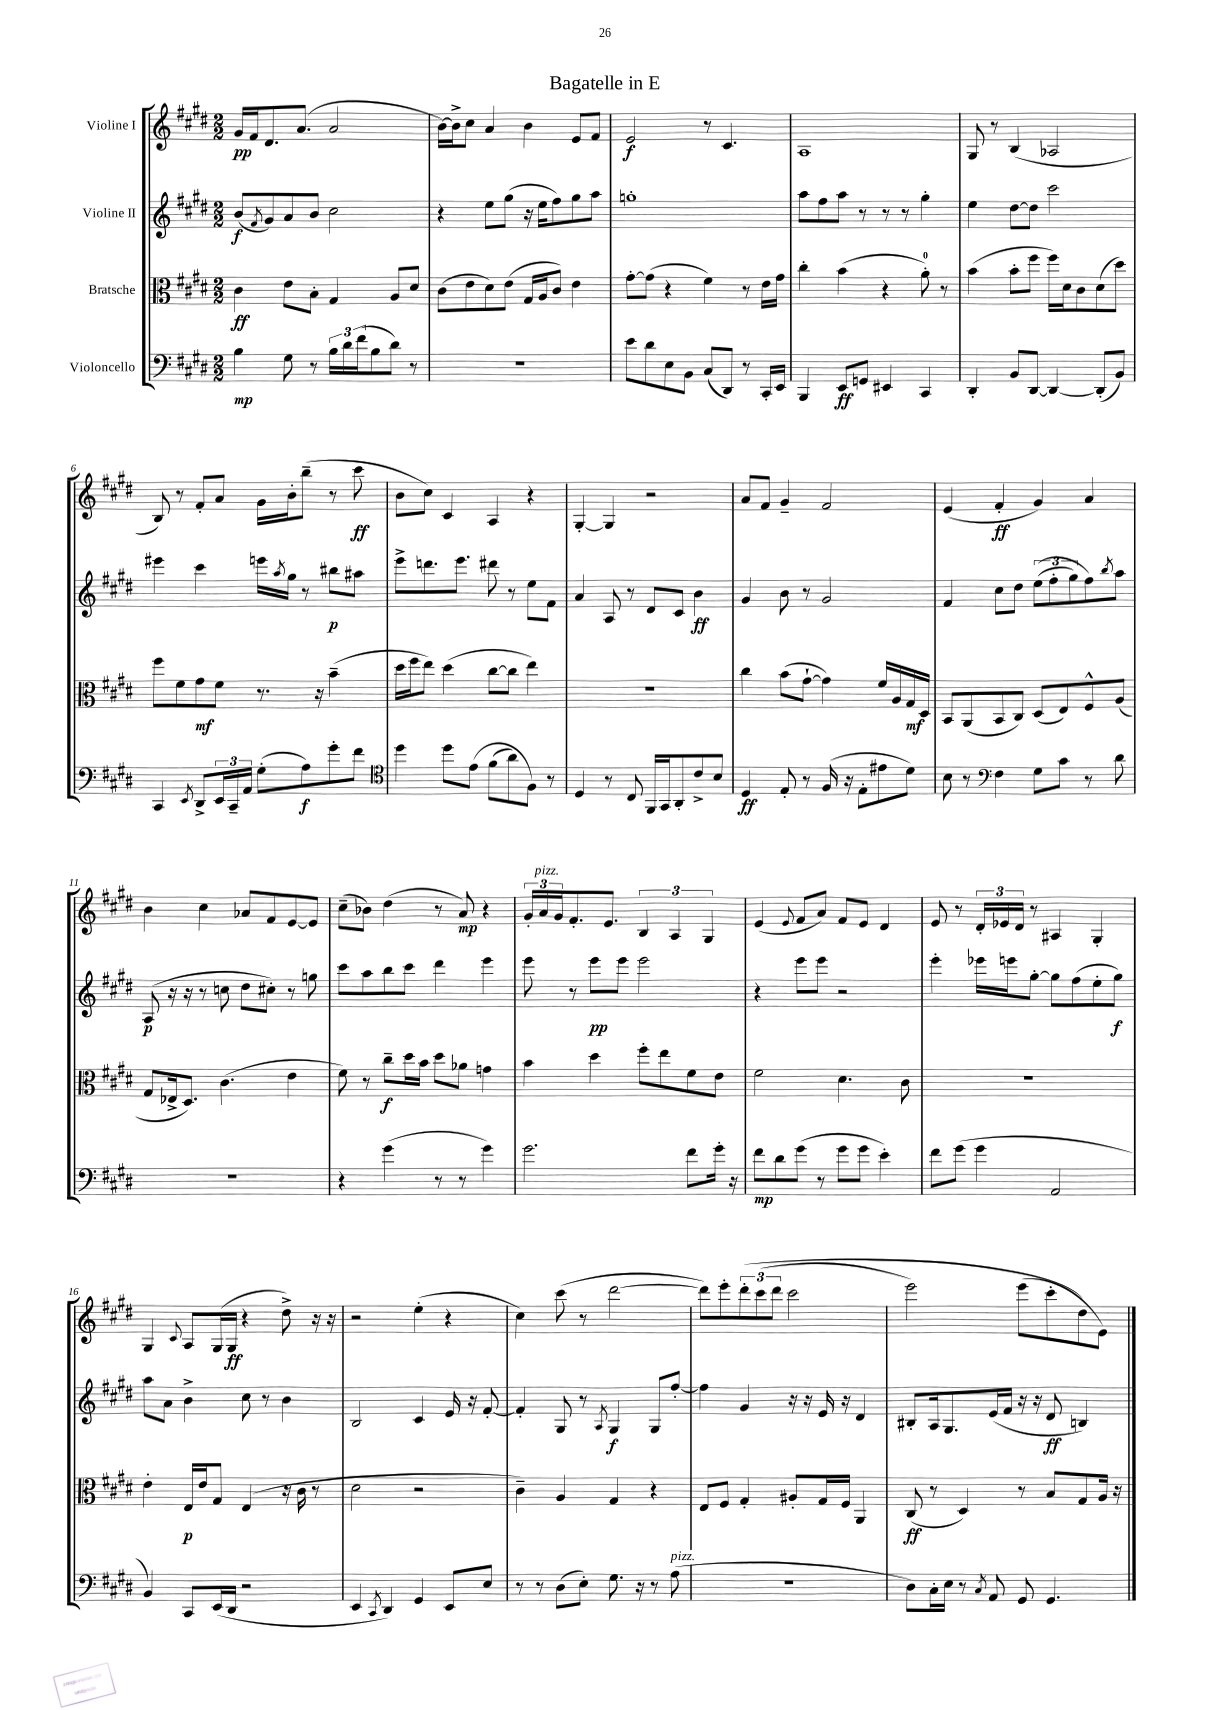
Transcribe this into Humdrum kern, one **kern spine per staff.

**kern	**dynam	**kern	**dynam	**kern	**dynam	**kern	**dynam
*part4	*part4	*part3	*part3	*part2	*part2	*part1	*part1
*staff4	*staff4	*staff3	*staff3	*staff2	*staff2	*staff1	*staff1
*I"Violoncello	*	*I"Bratsche	*	*I"Violine II	*	*I"Violine I	*
*clefF4	*	*clefC3	*	*clefG2	*	*clefG2	*
*k[f#c#g#d#]	*	*k[f#c#g#d#]	*	*k[f#c#g#d#]	*	*k[f#c#g#d#]	*
*M2/2	*	*M2/2	*	*M2/2	*	*M2/2	*
=1	=1	=1	=1	=1	=1	=1	=1
4B\	mp	4c#\	ff	(8b/L	f	16g#/LL	pp
.	.	.	.	.	.	16f#/J	.
.	.	.	.	8qf#/	.	.	.
.	.	.	.	8g#/)	.	8.d#/	.
8G#\	.	8e\L	.	8a/	.	.	.
.	.	.	.	.	.	(8.a/J	.
8r	.	8B'\J	.	8b/J	.	.	.
24B\LL	.	4G#/	.	2cc#\	.	2a/	.
24d#\	.	.	.	.	.	.	.
(24f#\J	.	.	.	.	.	.	.
8B\	.	.	.	.	.	.	.
8d#\J)	.	8A/L	.	.	.	.	.
8r	.	8d#/J	.	.	.	.	.
=2	=2	=2	=2	=2	=2	=2	=2
1r	.	(8c#\L	.	4r	.	[16b\LL)	.
.	.	.	.	.	.	16b^\J]	.
.	.	8e\	.	.	.	8cc#\J	.
.	.	8d#\)	.	8ee\L	.	4a/	.
.	.	(8e\J	.	(8gg#\J	.	.	.
.	.	16G#/LL	.	16r	.	4b\	.
.	.	16A/J	.	16ee\KL	.	.	.
.	.	8c#/J)	.	8ff#\)	.	.	.
.	.	4e\	.	8gg#\	.	8e/L	.
.	.	.	.	8aa\J	.	8f#/J	.
=3	=3	=3	=3	=3	=3	=3	=3
8e\L	.	[8g#'\L	.	1ggn'	.	2e/	f
8d#\	.	(8g#\J]	.	.	.	.	.
8E\	.	4r	.	.	.	.	.
8BB\J	.	.	.	.	.	.	.
(8C#/L	.	4f#\)	.	.	.	8r	.
8DD#/J)	.	.	.	.	.	4.c#/	.
8r	.	8r	.	.	.	.	.
16CC#'/LL	.	16e\LL	.	.	.	.	.
16EE/JJ	.	16g#\JJ	.	.	.	.	.
=4	=4	=4	=4	=4	=4	=4	=4
4BBB/	.	4cc#'\	.	8aa\L	.	1A	.
.	.	.	.	8ff#\	.	.	.
8EE/L	ff	(4b\	.	8aa\J	.	.	.
8GGn/J	.	.	.	8r	.	.	.
4EE#X/	.	4r	.	8r	.	.	.
.	.	.	.	8r	.	.	.
4CC#/	.	8a'\)	.	4gg#'\	.	.	.
.	.	8r	.	.	.	.	.
=5	=5	=5	=5	=5	=5	=5	=5
4DD#'/	.	(4b\	.	4ee\	.	8G#/	.
.	.	.	.	.	.	8r	.
8BB/L	.	8b'\L	.	[8dd#\L	.	(4B/	.
[8DD#/J	.	8ff#\J	.	8dd#\J]	.	.	.
4DD#/_	.	16ff#\LL)	.	2ccc#\	.	2A-X/	.
.	.	16d#\J	.	.	.	.	.
.	.	8c#\	.	.	.	.	.
(8DD#'/L]	.	(8d#\	.	.	.	.	.
8BB/J)	.	8dd#\J)	.	.	.	.	.
!!LO:LB:g=z
=6	=6	=6	=6	=6	=6	=6	=6
4CC#/	.	8ff#\L	.	4eee#X\	.	8B/)	.
.	.	8f#\	.	.	.	8r	.
8qEE/	.	.	.	.	.	.	.
8DD#^/L	.	8g#\	mf	4ccc#\	.	8f#'/L	.
24EE/L	.	8f#\J	.	.	.	8a/J	.
24CC#~/	.	.	.	.	.	.	.
24AA/JJ	.	.	.	.	.	.	.
(8G#'\L	.	8.r	.	16eeen\LL	.	16g#\LL	.
.	.	.	.	8qaa/	.	.	.
.	.	.	.	16gg#\JJ	.	16b'\J	.
8A\)	f	.	.	8r	.	(8bb~\J	.
.	.	16r	.	.	.	.	.
8g#'\	.	(4b~\	.	8bb#X\L	p	8r	.
8f#\J	.	.	.	8aa#X\J	.	8ccc#\	ff
=7	=7	=7	=7	=7	=7	=7	=7
*clefC4	*	*	*	*	*	*	*
4dd#\	.	16dd#\LL	.	8eee^\L	.	8b\L	.
.	.	16ff#\J	.	.	.	.	.
.	.	8ee\J)	.	8.dddn\	.	8cc#\J)	.
8dd#\L	.	(4dd#\	.	.	.	4c#/	.
.	.	.	.	8.eee\J	.	.	.
(8e\J	.	.	.	.	.	.	.
(8f#\L	.	[8cc#\L	.	8ddd#X\	.	4A/	.
8a\)	.	8cc#\J]	.	8r	.	.	.
8F#\J)	.	4ee\)	.	8ee\L	.	4r	.
8r	.	.	.	8f#\J	.	.	.
=8	=8	=8	=8	=8	=8	=8	=8
4D#/	.	1r	.	4a/	.	[4G#'/	.
8r	.	.	.	8A/	.	4G#/]	.
8C#/	.	.	.	8r	.	.	.
16FF#/LL	.	.	.	8d#/L	.	2r	.
16GG#/J	.	.	.	.	.	.	.
8AA'/	.	.	.	8c#/J	.	.	.
8c#^/	.	.	.	4b\	ff	.	.
8B/J	.	.	.	.	.	.	.
=9	=9	=9	=9	=9	=9	=9	=9
4D#/	ff	4cc#\	.	4g#/	.	8a/L	.
.	.	.	.	.	.	8f#/J	.
8E'/	.	(8b\L	.	8b\	.	4g#~/	.
8r	.	[8g#`\J	.	8r	.	.	.
(16F#/	.	4g#\])	.	2g#/	.	2f#/	.
16r	.	.	.	.	.	.	.
8E'\L	.	.	.	.	.	.	.
8e#X\	.	16f#/LL	.	.	.	.	.
.	.	16A/	.	.	.	.	.
8d#\J)	.	16G#/	mf	.	.	.	.
.	.	16D#/JJ	.	.	.	.	.
=10	=10	=10	=10	=10	=10	=10	=10
8B\	.	8BB/L	.	4f#/	.	(4e/	.
8r	.	(8AA/	.	.	.	.	.
*clefF4	*	*	*	*	*	*	*
4F#\	.	8BB/	.	8cc#\L	.	4f#'/	ff
.	.	8C#/J)	.	8dd#\J	.	.	.
8G#\L	.	(8D#/L	.	((12ee\L	.	4g#/)	.
.	.	.	.	12ff#'\	.	.	.
8c#\J	.	8E/)	.	.	.	.	.
.	.	.	.	12gg#\)	.	.	.
8r	.	8F#^^/	.	8ff#\)	.	4a/	.
.	.	.	.	8qbb/	.	.	.
8d#\	.	(8A/J	.	8aa\J	.	.	.
!!LO:LB:g=z
=11	=11	=11	=11	=11	=11	=11	=11
1r	.	8G#/L	.	(8A/	p	4b\	.
.	.	16E-X^/k	.	16r	.	.	.
.	.	8.D#/J)	.	16r	.	.	.
.	.	.	.	8r	.	4cc#\	.
.	.	(4.c#\	.	8ccn\	.	.	.
.	.	.	.	8dd#\L	.	8a-X/L	.
.	.	.	.	8cc#X'\J)	.	8f#/	.
.	.	4e\	.	8r	.	[8e/	.
.	.	.	.	8ggn\	.	8e/J]	.
=12	=12	=12	=12	=12	=12	=12	=12
4r	.	8f#\)	.	8ccc#\L	.	(8cc#~\L	.
.	.	8r	.	8aa\	.	8b-X\J)	.
(4g#\	.	8cc#~\L	f	8bb\	.	(4dd#\	.
.	.	16dd#\L	.	8ccc#\J	.	.	.
.	.	16b\JJ	.	.	.	.	.
8r	.	8dd#\L	.	4ddd#\	.	8r	.
8r	.	8a-X\J	.	.	.	8a/)	mp
4g#\)	.	4gn\	.	4eee\	.	4r	.
=13	=13	=13	=13	=13	=13	=13	=13
2.g#\	.	4b\	.	8eee\	.	24g#'/LL	.
!	!	!	!	!	!	!LO:TX:a:i:t=pizz.	!
.	.	.	.	.	.	24a/	.
.	.	.	.	.	.	24g#/J	.
.	.	.	.	8r	.	8.f#'/	.
.	.	4dd#\	.	8eee\L	pp	.	.
.	.	.	.	.	.	8.e/J	.
.	.	.	.	8eee\J	.	.	.
.	.	8ff#'\L	.	2eee\	.	6B/	.
.	.	8ee\	.	.	.	.	.
.	.	.	.	.	.	6A/	.
8f#\L	.	8f#\	.	.	.	.	.
.	.	.	.	.	.	6G#/	.
16g#'\Jk	.	8e\J	.	.	.	.	.
16r	.	.	.	.	.	.	.
=14	=14	=14	=14	=14	=14	=14	=14
8f#\L	mp	2f#\	.	4r	.	(4e/	.
8d#\	.	.	.	.	.	.	.
.	.	.	.	.	.	8qqe/	.
(8g#\J	.	.	.	8eee\L	.	8f#/L	.
8r	.	.	.	8eee\J	.	8a/J)	.
8g#\L	.	4.d#\	.	2r	.	8f#/L	.
8g#\J	.	.	.	.	.	8e/J	.
4e'\)	.	.	.	.	.	4d#/	.
.	.	8c#\	.	.	.	.	.
=15	=15	=15	=15	=15	=15	=15	=15
8f#\L	.	1r	.	4eee'\	.	8e/	.
(8g#\J	.	.	.	.	.	8r	.
4g#\	.	.	.	16eee-X\LL	.	24d#'/LL	.
.	.	.	.	.	.	24e-X/	.
.	.	.	.	16eeen\J	.	.	.
.	.	.	.	.	.	24d#/JJ	.
.	.	.	.	[8gg#'\J	.	8r	.
2AA/	.	.	.	8gg#\L]	.	4A#X/	.
.	.	.	.	(8ff#\	.	.	.
.	.	.	.	8ee'\	.	4G#'/	.
.	.	.	.	8gg#\J)	f	.	.
!!LO:LB:g=z
=16	=16	=16	=16	=16	=16	=16	=16
4BB/)	.	4e'\	.	8aa\L	.	4G#/	.
.	.	.	.	8a\J	.	.	.
.	.	.	.	.	.	8qqc#/	.
8CC#/L	.	16E/LL	p	4b^\	.	8A/L	.
.	.	16e/J	.	.	.	.	.
(16EE/L	.	8G#/J	.	.	.	(16G#/L	.
16DD#/JJ	.	.	.	.	.	16G#/JJ	ff
2r	.	(4E/	.	8cc#\	.	4r	.
.	.	.	.	8r	.	.	.
.	.	16r	.	4b\	.	8dd#^\)	.
.	.	16c#\	.	.	.	.	.
.	.	8r	.	.	.	16r	.
.	.	.	.	.	.	16r	.
=17	=17	=17	=17	=17	=17	=17	=17
4EE/	.	2d#\	.	2B/	.	2r	.
8qCC#/	.	.	.	.	.	.	.
4DD#/)	.	.	.	.	.	.	.
4GG#/	.	2r	.	4c#/	.	(4ee'\	.
8EE/L	.	.	.	16e/	.	4r	.
.	.	.	.	16r	.	.	.
8E/J	.	.	.	[8f#'/	.	.	.
=18	=18	=18	=18	=18	=18	=18	=18
8r	.	4c#~\)	.	4f#'/]	.	4cc#\)	.
8r	.	.	.	.	.	.	.
(8D#\L	.	4A/	.	8G#/	.	(8ccc#\	.
8E'\J)	.	.	.	8r	.	8r	.
.	.	.	.	8qA/	.	.	.
8.G#\	.	4G#/	.	4G#/	f	[2ddd#\	.
16r	.	.	.	.	.	.	.
8r	.	4r	.	8G#/L	.	.	.
!LO:TX:a:i:t=pizz.	!	!	!	!	!	!	!
(8A\	.	.	.	[8ff#'/J	.	.	.
=19	=19	=19	=19	=19	=19	=19	=19
1r	.	8E/L	.	4ff#\]	.	8ddd#\L])	.
.	.	8F#/J	.	.	.	8eee'\	.
.	.	4G#'/	.	4g#/	.	(12ddd#'\	.
.	.	.	.	.	.	(12ccc#\	.
.	.	.	.	.	.	12ddd#\J	.
.	.	8A#X'/L	.	16r	.	2ccc#\	.
.	.	.	.	16r	.	.	.
.	.	16G#/L	.	16e/	.	.	.
.	.	16F#/JJ	.	16r	.	.	.
.	.	4AA/	.	4d#/	.	.	.
=20	=20	=20	=20	=20	=20	=20	=20
8D#\L)	.	(8C#/	ff	8B#X'/L	.	2eee\)	.
16C#'\L	.	8r	.	16A/k	.	.	.
16E\JJ	.	.	.	8.G#/	.	.	.
8r	.	4D#/)	.	.	.	.	.
8qC#/	.	.	.	.	.	.	.
8AA/	.	.	.	(16e/L	.	.	.
.	.	.	.	16f#/JJ	.	.	.
8GG#/	.	8r	.	16r	.	(8eee\L	.
.	.	.	.	16r	.	.	.
4.GG#/	.	8B/L	.	8d#/	ff	8ccc#'\	.
.	.	8G#/	.	4Bn/)	.	8dd#\)	.
.	.	16A/Jk	.	.	.	8e\J)	.
.	.	16r	.	.	.	.	.
==	==	==	==	==	==	==	==
*-	*-	*-	*-	*-	*-	*-	*-
